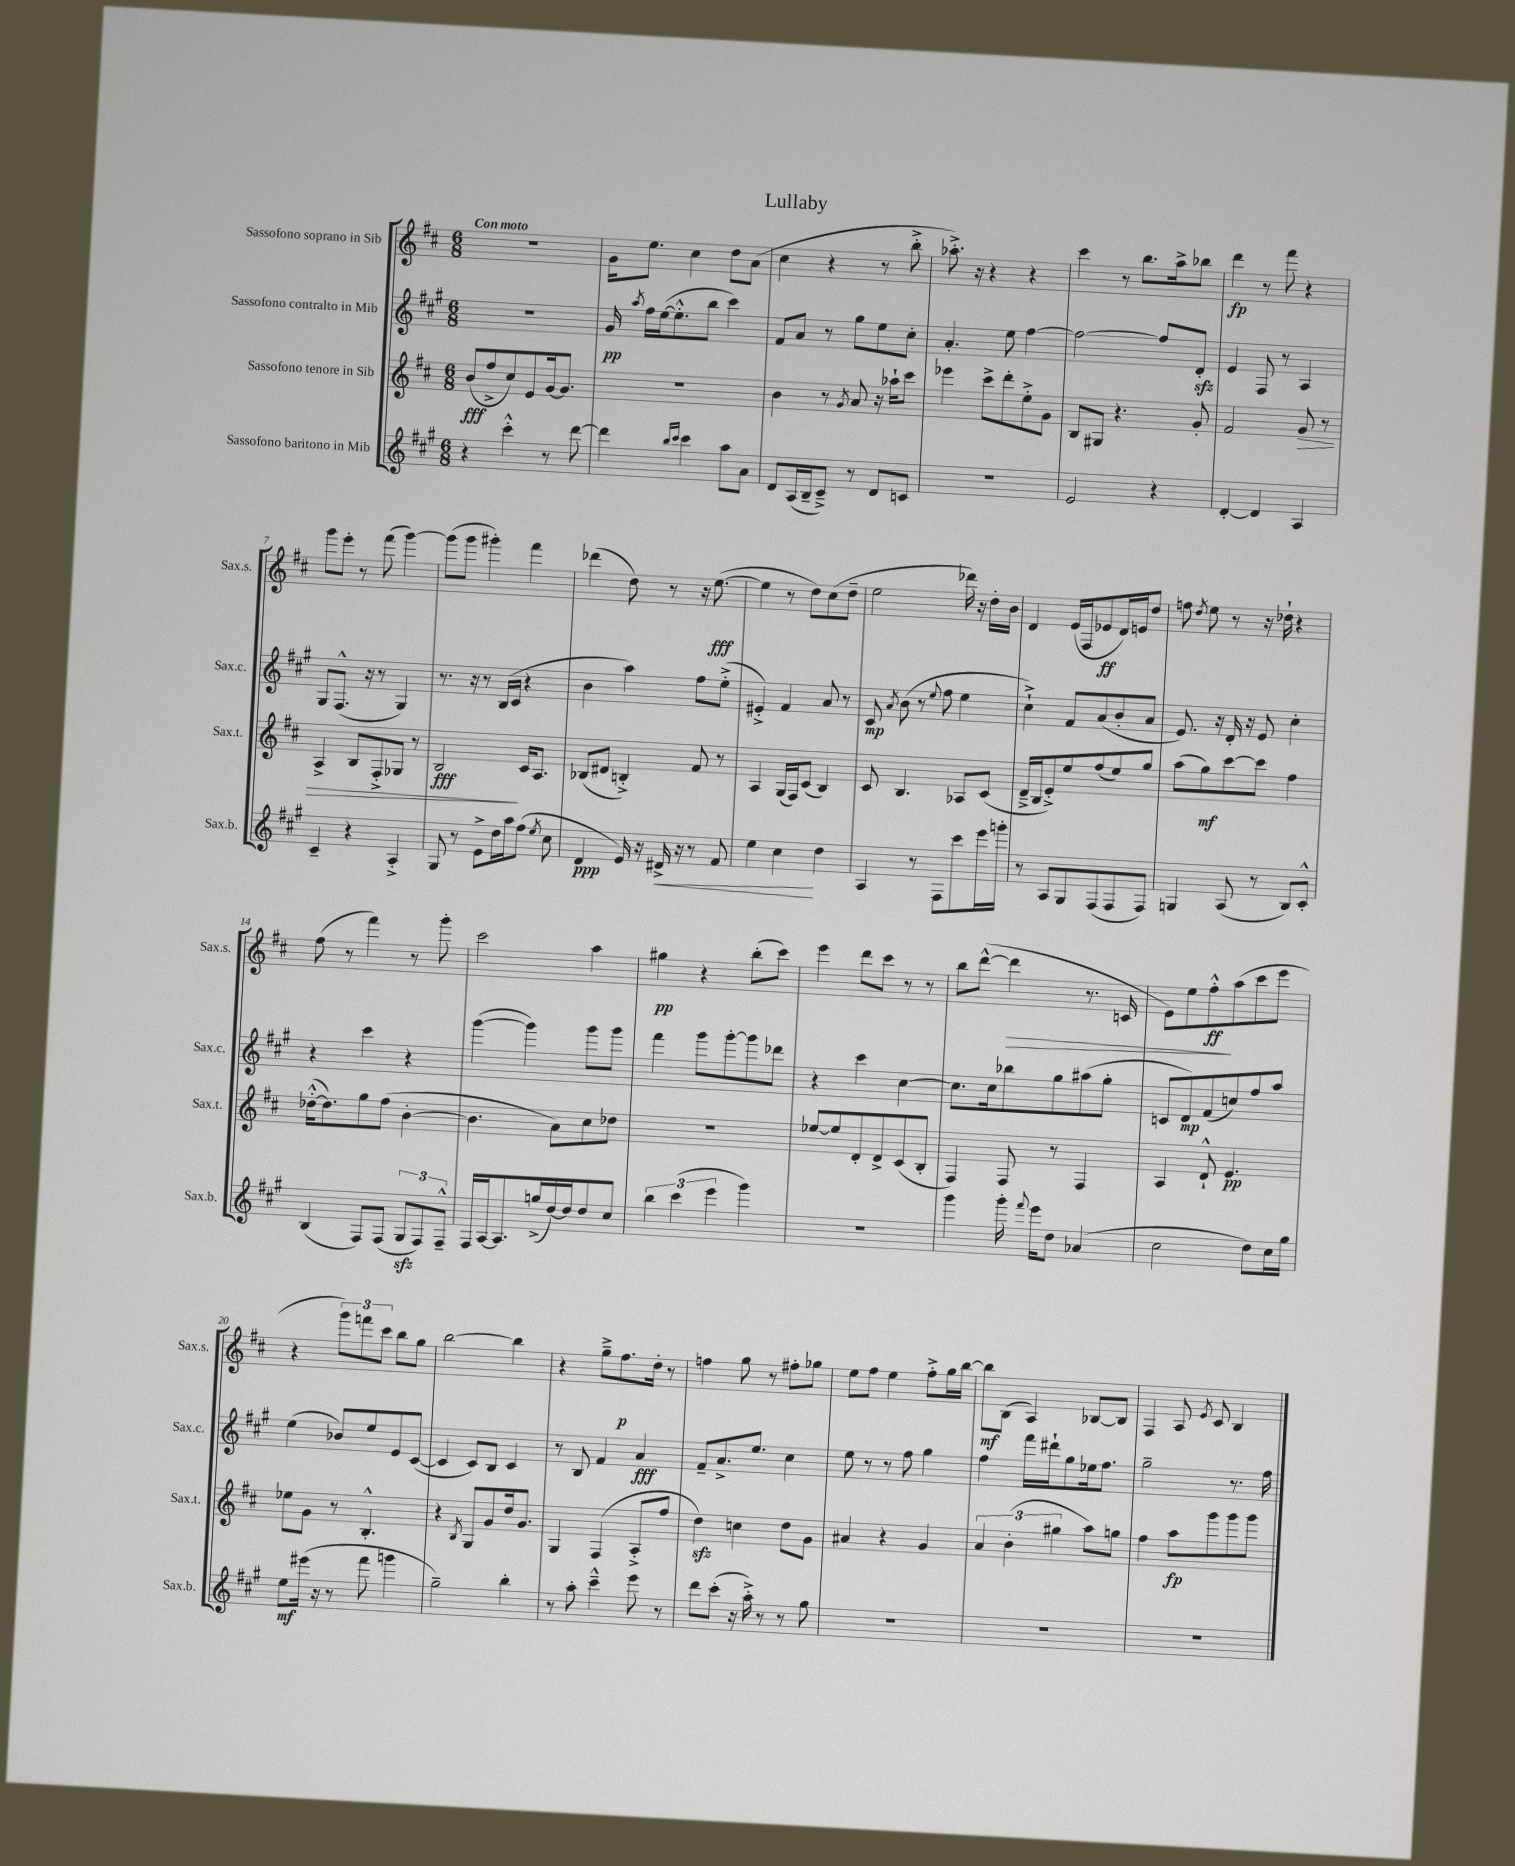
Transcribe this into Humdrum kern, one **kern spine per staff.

**kern	**kern	**kern	**kern
*staff4	*staff3	*staff2	*staff1
*clefG2	*clefG2	*clefG2	*clefG2
*k[f#c#g#]	*k[f#c#]	*k[f#c#g#]	*k[f#c#]
*M6/8	*M6/8	*M6/8	*M6/8
4r	(8b/L	2.r	2.r
.	8ff#^/	.	.
4ccc#'^^\	8cc#/)	.	.
.	8e/	.	.
8r	[16g/k	.	.
.	8.g/]J	.	.
[8ddd\	.	.	.
=	=	=	=
4ddd\]	2.r	16g#/	16g\LK
.	.	8qaa/	.
.	.	16ff#\LL	8.ee\J
.	.	([16ee\J	.
.	.	8.ee'^^\]	.
16qqbb/LL	.	.	.
16qqccc#/JJ	.	.	.
4ccc#\	.	.	4cc#\
.	.	8bb\J	.
8aa\L	.	4ccc#\)	8dd\L
8a\J	.	.	(8a\J
=	=	=	=
8d/L	4b\	8f#/L	4cc#\
(16A/L	.	8a/J	.
16B~/J	.	.	.
8c#~^/J)	8r	8r	4r
.	8qg/	.	.
8r	8a/	8gg#\L	.
8d/L	16r	8ee\	8r
.	16aa-`\LK	.	.
8c/J	8ccc#\J	8cc#'\J	8bb'^\
=	=	=	=
2.r	4eee-\	4.a'/	8.aa-'^\)
.	.	.	16r
.	8ccc#^\L	.	4r
.	8ddd'\	8ee\	.
.	8ee'^\	[4ff#\	4r
.	8g\J	.	.
=	=	=	=
2e/	8B/L	2ff#\_	4ccc#\
.	8G#/J	.	.
.	4.r	.	8r
.	.	.	8.bb\L
4r	.	8ff#/]L	.
.	.	.	16aa^\k
.	8g'/	8d'/J	8bb-\J
=	=	=	=
[4d'/	2f#/	4e/	4ddd\
4d/]	.	8F#/	8r
.	.	8r	8fff#\
4A/	8g/	4A/	4r
.	8r	.	.
=	=	=	=
4c#~/	4A^/	8G#/L	8ggg\L
.	.	(8.F#^^/J	8eee'\J
4r	8B/L	.	8r
.	.	16r	.
.	8F#'^/	8r	(8fff#\
4A'^/	8G-/J	4G#/)	[4ggg\)
.	8r	.	.
=	=	=	=
8G#/	2B/	8.r	(8ggg\]L
8r	.	.	8ggg\J
.	.	16r	.
8e^\L	.	8r	4ggg#'\)
16dd\L	.	(16B/LL	.
16aa\J	.	16c#/JJ	.
(8ff#\J	16c#/LK	4r	4fff#\
.	8.A/J	.	.
8qee/	.	.	.
8cc#\	.	.	.
=	=	=	=
4d/	(8B-/L	4b\	(4ddd-\
.	8d#/J	.	.
16e/)	4B'^/)	4aa\)	8dd\)
16r	.	.	.
16d#^/	.	.	8r
16r	.	.	.
8r	8f#/	8ff#\L	16r
.	.	.	([8.ee\
8f#/	8r	(8ee'^\J	.
=	=	=	=
4ee\	4A/	4e#'^/)	4ee\]
4cc#\	(16G/LL	4f#/	8r
.	16F#/J)	.	.
.	(8c#/J	.	8dd\L)
4dd\	4B/)	8a/	(8cc#\
.	.	8r	8dd~\J
=	=	=	=
4A/	8c#/	8c#/	2ee\
.	.	8qa/	.
.	4.B/	(8b\	.
8r	.	8r	.
.	.	8qqee/	.
8F#\L	.	8ff#\	.
8ccc#\	8A-/L	4ee\	16ddd-\)
.	.	.	16r
16eee\L	(8c#/J	.	16dd'\LL
16ggg'\JJ	.	.	16b\JJ
=	=	=	=
8r	16d~^/LL	4cc#`^\)	4d/
.	16B/J	.	.
8A/L	8e'^/)	.	.
8G#/	8ee/	8f#/L	(16e/LL
.	.	.	16F#/J
(8F#/	(8ff#/	(8a/	8e-/
8F#/	8ee/)	8b'/	16d/L)
.	.	.	16e/J
8F#/J)	8gg/J	8a/J	8dd/J
=	=	=	=
4G/	(8aa\L	8.e/)	8ff\
.	.	.	8qdd/
.	8gg\)	.	8ee\
.	.	16r	.
(8A/	[8ccc#\	16d'/	8r
.	.	16r	.
8r	8ccc#\]J	8e/	16r
.	.	.	16dd-`\
8B/L)	4ff#\	4cc#'\	4r
8c#'^^/J	.	.	.
=	=	=	=
(4B/	([16dd-'^^\LK	4r	(8ff#\
.	8.dd-\])	.	.
.	.	.	8r
8F#/L)	8gg\	4ccc#\	4fff#\)
(8F#/J	(8ff#\J	.	.
12G#/L	[4b'\	4r	8r
12F#/)	.	.	.
.	.	.	8ggg'\
12F#~^^/J	.	.	.
=	=	=	=
16F#/LL	4.b\]	([4ggg#\	2ccc#\
[16A/J	.	.	.
8.A/]	.	.	.
.	.	4ggg#\])	.
(16gg^/L	.	.	.
[16dd/)	8a\L)	.	.
16dd/]J	.	.	.
8dd/	8cc#\	8ggg#\L	4aa\
8cc#/J	8dd-\J	8ggg#\J	.
=	=	=	=
6bb\	2.r	4fff#\	4gg#\
(6ccc#\	.	.	.
.	.	8ggg#\L	4r
6eee\	.	.	.
.	.	[8ggg#'\	.
4ggg#\)	.	8ggg#\]	(8bb'\L
.	.	8ddd-\J	8ccc#\J)
=	=	=	=
2.r	[8ee-/L	4r	4eee\
.	8ee-/]	.	.
.	8d'/	4ccc#\	8ddd\L
.	8d^/	.	8ccc#\J
.	(8c#/	[4cc#\	8r
.	8B'/J	.	8r
=	=	=	=
4ggg#\	4F#/)	8.cc#\]L	8bb\L
.	.	.	([8ddd^^\J
.	.	16cc#\k	.
16ggg#'\	8F#/	8bb-\	4ddd\]
8qqfff#/	.	.	.
16eee\LK	.	.	.
8dd\J	8r	8gg#\	.
(4a-/	4F#/	(8aa#\	8.r
.	.	8gg#'\J	.
.	.	.	16c/
=	=	=	=
2cc#\	4A/	8c/L	8e\L)
.	.	8d/)	8ee\
.	8d`^^/	(8f#/	8ff#'^^\
.	4.e/	8cc/)	(8aa\
8dd\L)	.	8ff#/	8ccc#\
16cc#\L	.	8aa/J	8eee\J
16gg#\JJ	.	.	.
=	=	=	=
8ee\L	8ee-\L	(4ee\	4r
(16eee#\Jk	8g\J	.	.
16r	.	.	.
8r	8r	8b-/L)	12ggg\L)
.	.	.	12fff\
8fff#\	4.B'^^/	8ee/	.
.	.	.	12ccc#\J
4ggg\	.	8e/	8bb\L
.	.	([8c#/J	8gg\J
=	=	=	=
2gg#~\)	4r	4c#/]	[2bb\
.	8qB/	.	.
.	8G/L	8c#/L)	.
.	8g/	8B/J	.
4bb'\	16dd/k	4c#/	4bb\]
.	8.g/J	.	.
=	=	=	=
8r	4G/	8r	4r
8aa'\	.	8B/	.
4ccc#~^^\	(4F#/	4f#/	8gg~^\L
.	.	.	8.ff#\
8eee\	8A'^/L	4a/	.
.	.	.	16dd'\Jk
8r	8ff#/J	.	8r
=	=	=	=
8ddd\L	4dd\)	8f#~/L	4ff\
(8ccc#'\J	.	8.a^/	.
16r	4cc\	.	8gg\
16aa'^\)	.	8.ee/J	.
8r	.	.	8r
8r	8dd\L	4cc#\	8ff#'\L
8gg#\	8g\J	.	8gg-\J
=	=	=	=
2.r	4a#/	8ee\	8ee\L
.	.	8r	8ff#\J
.	4r	8r	4ee\
.	.	8ff#\	.
.	4g/	4gg#\	8ff#'^\L
.	.	.	16gg\L
.	.	.	[16bb\JJ
=	=	=	=
2.r	6a/	4ff#\	8bb\]L
.	.	.	(8B\J
.	(6b'\	.	.
.	.	16fff#\LL	4A/)
.	.	16ddd#`\J	.
.	6gg#\	.	.
.	.	8gg#\	.
.	8aa\L)	16ee-\k	[8B-/L
.	.	8.ff#\J	.
.	8gg\J	.	8B-/]J
=	=	=	=
2.r	4ff#\	2gg#~\	4F#/
.	8aa\L	.	8A/
.	.	.	8qe/
.	8ggg\	.	8c#/
.	8ggg\	8.r	4B/
.	8ggg\J	.	.
.	.	16ff#\	.
==	==	==	==
*-	*-	*-	*-
